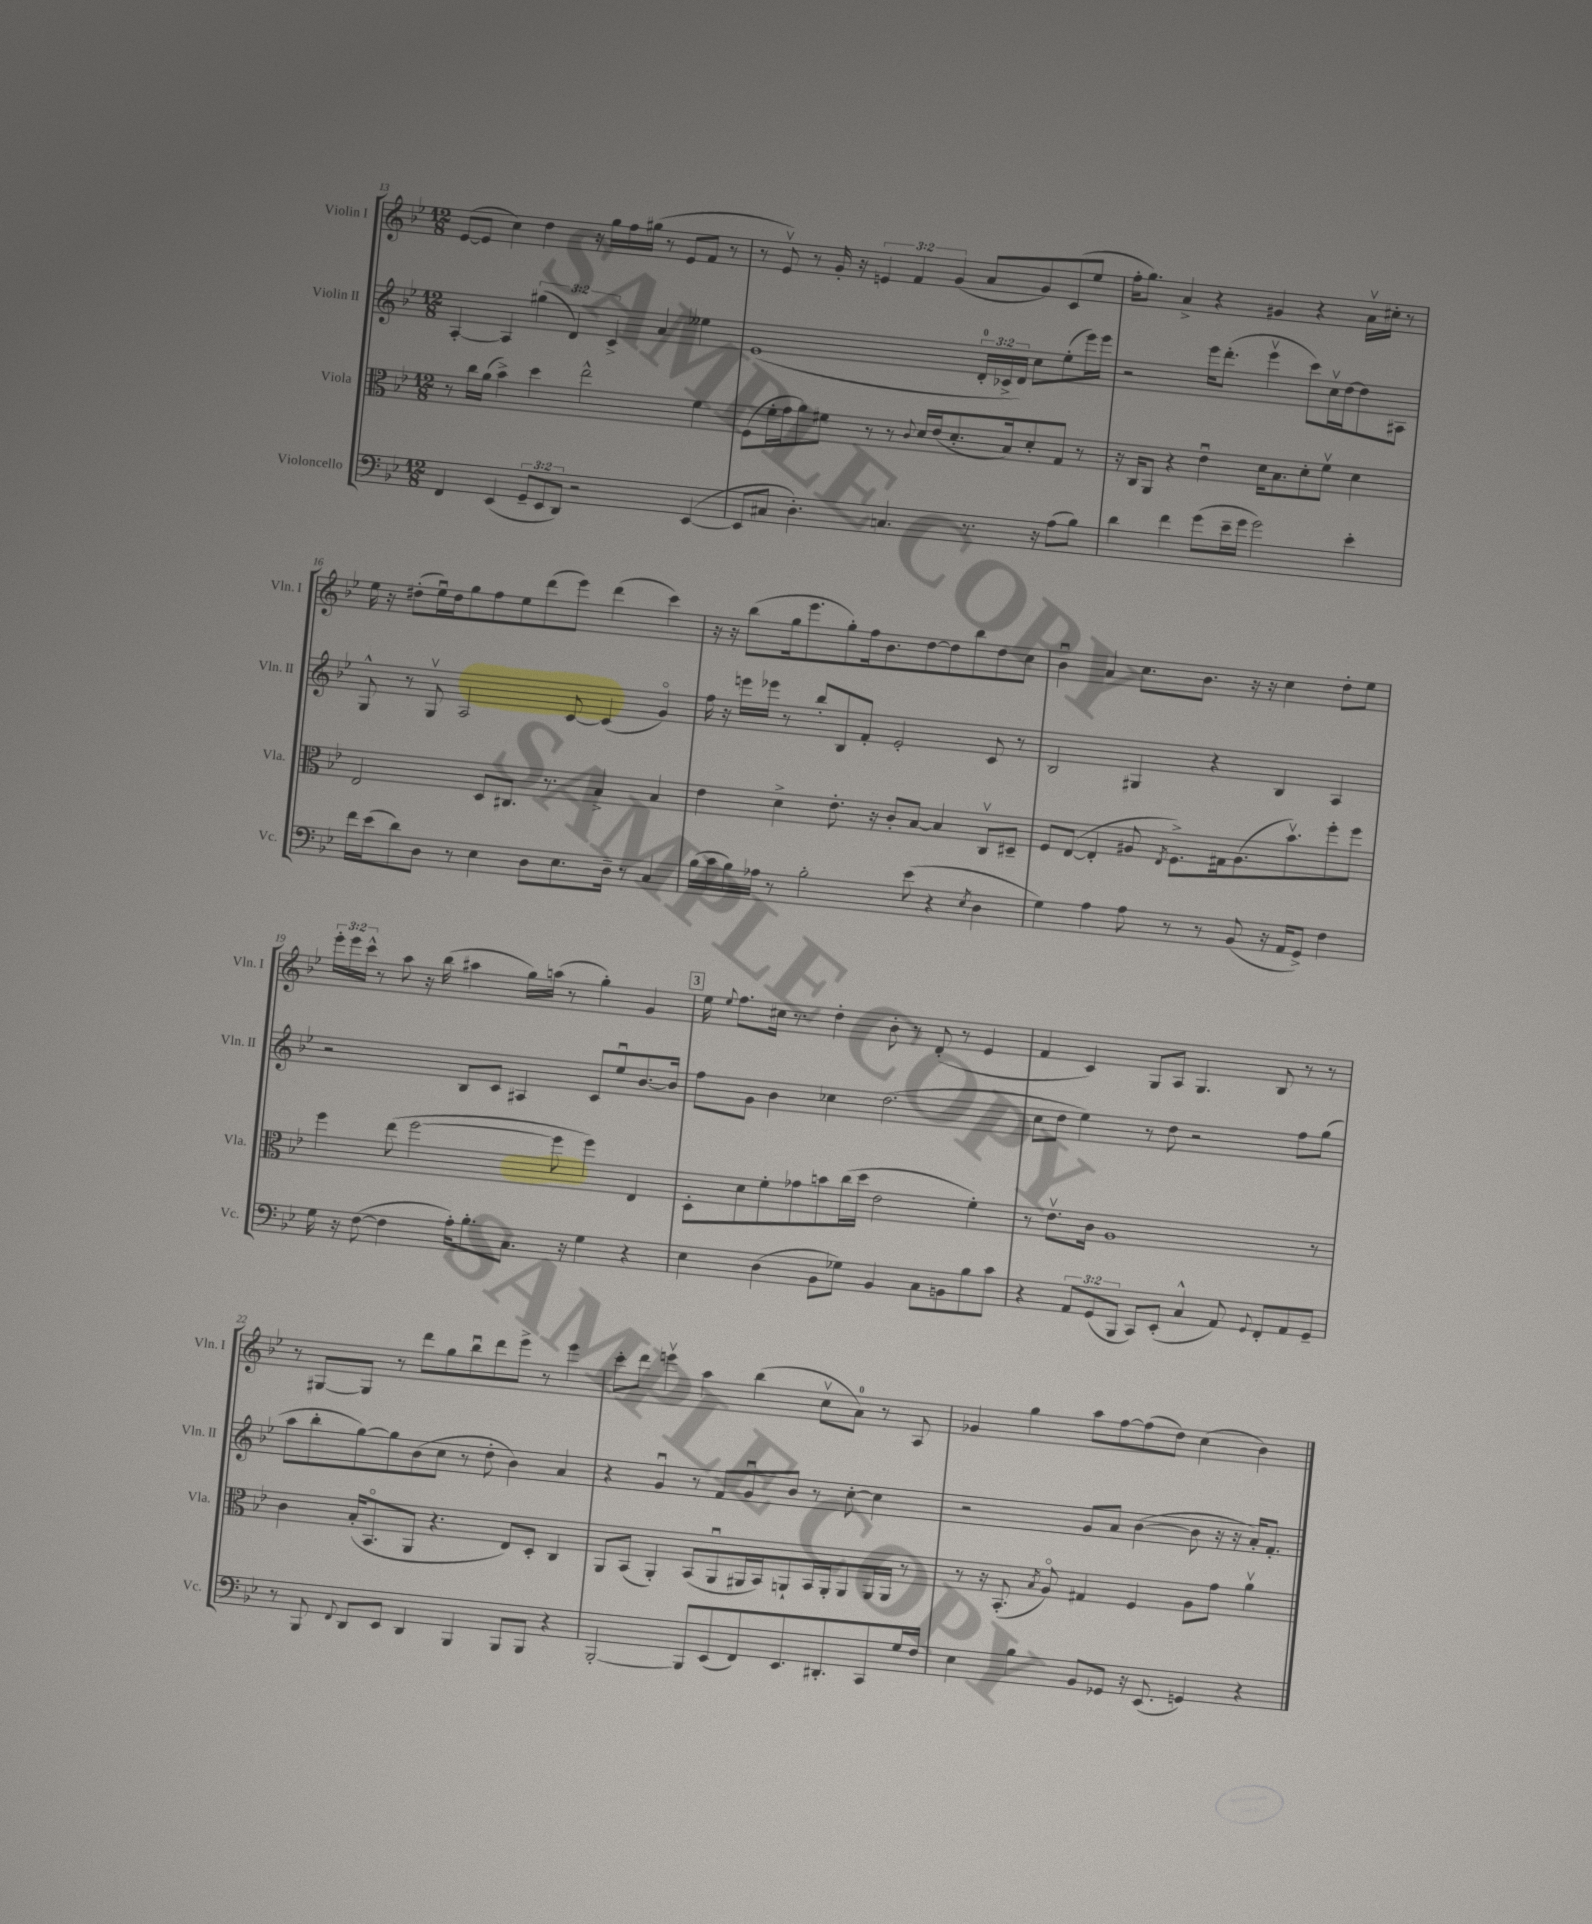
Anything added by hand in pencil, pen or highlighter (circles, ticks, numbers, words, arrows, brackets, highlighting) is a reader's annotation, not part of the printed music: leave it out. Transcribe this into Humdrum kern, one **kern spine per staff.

**kern	**kern	**kern	**kern
*staff4	*staff3	*staff2	*staff1
*clefF4	*clefC3	*clefG2	*clefG2
*k[b-e-]	*k[b-e-]	*k[b-e-]	*k[b-e-]
*M12/8	*M12/8	*M12/8	*M12/8
4FF/	8r	[4A'/	([8e-/L
.	16cc\LL	.	8e-/]J
.	(16a\JJ	.	.
(4EE-/	4b-^\)	4A/]	4cc\)
12GG~/L	4dd\	(6gg#\	4dd\
12EE-/	.	.	.
12DD/J)	.	6d/)	.
2r	2ee-^^\	.	16r
.	.	.	16gg\LL
.	.	6c^/	.
.	.	.	16ff\
.	.	.	(16gg#\JJ
.	.	4a/	8r
.	.	.	8e-/L
([4EE-/	4f\	4ee--\	8f/J
.	.	.	8r
=	=	=	=
8EE-/]L	(8F\L	(1e-	8r
8C#/J	16f'\L	.	8e-v/)
.	16g\J	.	.
4.D'\)	8a\)	.	8r
.	8f#\J	.	16g'/
.	.	.	16r
.	8r	.	6e/
4.C/	8r	.	.
.	.	.	6f/
.	8qqc/	.	.
.	16d/LL	.	.
.	(16e-/J	.	.
.	.	.	(6g/
.	8.d'/	.	.
8.r	.	24d'/LL	8a/L
.	.	24c-^/	.
.	16B-/k)	.	.
.	.	24d/JJ)	.
.	8d'/	8cc\L	8g/)
16r	.	.	.
(8A\L	8G/J	(8ee-'\	(8c/
8B-\J)	8r	16eee-\L)	8ee-/J
.	.	16eee-\JJ	.
=	=	=	=
4d\	16r	2r	16ff'\LK
.	16C/LK	.	8.gg\J)
.	8AA/J	.	.
4f\	4r	.	4a^/
(8g\L	4e-u\	16eee-\LK	4r
.	.	(8.ddd'\J	.
16e-~\L	.	.	.
16g\JJ	.	.	.
2g\)	16d\LK	4eee-v\	4g#/
.	8.B-\	.	.
.	8d'\	8ccc\L)	4r
.	8fv\J	16ccv\L	.
.	.	[16dd\J	.
4e-'\	4d\	8dd\]	16av\LL
.	.	.	16cc#'\JJ
.	.	8A#\J	8r
=	=	=	=
16f\LL	2E-/	8G^^/	16ee-\
(16e-\J	.	.	16r
8d\)	.	8r	(8dd#'\L
8D\J	.	8Gv/	16ee-u\L)
.	.	.	16dd#\J
8r	.	2A/	8gg\
4E-\	8D/L	.	8ff\
.	8.C#/J	.	8ee-\
8D\L	.	.	(8ddd\
.	8.r	.	.
8.E-\	.	[8c/	8eee-\J)
.	4B-^/	(4c/]	(4ddd\
16D~\Jk	.	.	.
8r	.	.	.
4C/	4B-/	4go/)	4ccc\)
=	=	=	=
(16B-\LL	4e-\	16ff\	16r
16c\	.	16r	16r
16B-\)	.	16eee\LL	(8bb-\L
16A-\JJ	.	16eee-\JJ	.
8r	4d^\	8r	16gg\k
.	.	.	8.eee-\
2B-'\	.	8bb-'/L	.
.	8.e-'\	8B-/	8gg'\)
.	.	8f'/J	16ff\k
.	16r	.	8.b-\
.	8c'/L	2e-'/	.
(8e-\	[8B-/J	.	[8dd\
4r	4B-/]	.	8dd\]
.	.	.	8bb-\
8qE-/	.	.	.
4D\	8Cv/L	8c/	8dd\
.	8D#~/J	8r	8cc\J
=	=	=	=
4G\)	8F/L	2B-/	4b-u\
.	([8E-/J	.	.
4A\	4E-'/]	.	4a/
8A\	8A#/	4G#/	8.cc\L
.	8qE-/	.	.
8r	8.F^\L)	.	.
.	.	.	8.b-\J
8r	.	4r	.
.	16G#\k	.	.
(8BB-/	(8.A#\	.	16r
.	.	.	16r
16r	.	4B-/	4cc\
16AA/LK	8.b-v\)	.	.
8GG^/J)	.	.	.
4F\	8ff'\	4A/	8dd'\L
.	8ff\J	.	8ee-\J
=	=	=	=
16G\	4ff\	2r	24eee-'\LL
.	.	.	24eee-\
16r	.	.	.
.	.	.	24ccc^^\JJ
([8F\	.	.	8r
4F\]	(8ee-\	.	8aa\
.	[2ff\	.	16r
.	.	.	(16bb-\
16A'\LK)	.	8B-/L	4aa#\
8.B-'\	.	.	.
.	.	8c/J	.
8.C\J	.	4A#/	16gg\LL)
.	.	.	(16aa\JJ
.	8ff\]	.	8r
16r	.	.	.
4G\	4ff\)	8c/L	4gg'\)
.	.	8ee-u/	.
4r	4E-/	[8.b-/	4g/
.	.	16b-/]Jk	.
=	=	=	=
4E-\	8D'\L	8ff\L	16ee-\
.	.	.	8qqee-/
.	.	.	8.ff\L
.	8d\	8g\J	.
(4D\	8f'\	4b-\	16cc#\Jk
.	.	.	8.r
.	8g-\	.	.
8BB-\L	8b\	4cc-\	4dd'\
8G-\J)	(16cc\L	.	.
.	16dd\JJ	.	.
4BB-/	2e-\	(2.dd\	8b-'\
.	.	.	8r
8C\L	.	.	(8d'/
8BB\	.	.	8r
8B-\	4f'\)	.	4e-/
8c\J	.	.	.
=	=	=	=
4r	8r	8cc\L	4f/
.	8.e-v\L	8dd\J	.
12AA/L	.	4ee-\)	4c/)
.	16c\Jk	.	.
(12GG/	.	.	.
.	1A	.	.
12BBB-/J	.	.	.
8CC/L)	.	8r	8G/L
(8EE-'/J	.	8dd\	8A/J
4C^^/	.	2r	4.G/
8AA/)	.	.	.
8qqGG/	.	.	.
8FF'/L	.	.	8B-/
8AA/	.	8ff\L	8r
8GG~/J	8r	(8gg\J	8r
=	=	=	=
8r	4c\	8aa\L	8r
8BBB-/	.	8bb-'\	[8G#/L
8qqFF/	.	.	.
8DD/L	(16B-'/LK	[8gg\)	8G#/]J
.	8.BB-o/	.	.
8EE-/J	.	8gg\]	8r
4DD/	8AA/J	(8b-\	8ddd\L
.	4.r	8cc\J	8gg\
4BBB-/	.	8r	8bb-u\
.	.	8dd'\	8ddd\
8BBB-/L	8E-/L)	4b-\)	8eee-^\J
8BBB-/J	8D'/J	.	8r
4r	4C/	4a/	4eee-\
=	=	=	=
[2BBB-'/	8AA/L	4r	8ccc'\L
.	(8BB-/J	.	8ddd\J
.	4AA'/)	4gu/	4eeev\
8BBB-/]L	(8BB-/L	8r	4aa\
(8EE-/	8AAu/	8f/L	.
8FF/)	16AA#/L	8gu/	(4bb-\
.	16BB-/J)	.	.
8.EE-/	8AA`/	8b-/J	.
.	16BB-/L	8r	8ccv\L
8.DD#'/	16AA'/J	.	.
.	8AA/	[8cc'\	8a\J)
8CC/	16AA/L	4cc\]	8r
.	16AA/JJ	.	.
16G/L	8r	.	8A/
16F/JJ	.	.	.
=	=	=	=
4E-\	8r	2r	4g-/
.	16r	.	.
.	(8.BB-'/	.	.
4B-\	.	.	4gg\
.	8qB-/	.	.
.	8Ao/)	.	.
8BB-/L	4G#/	8g/L	8aa\L
8GG-/J	.	8a/J	[8ff\
16r	4F/	([4b-\	(8ff\]
(8.EE-/	.	.	.
.	.	.	8dd\J)
4GG/)	8A\L	8b-\]	(4cc\
.	8g\J	16r	.
.	.	16r	.
4r	4av\	16a'/LK)	4b-\)
.	.	8.f'/J	.
==	==	==	==
*-	*-	*-	*-
